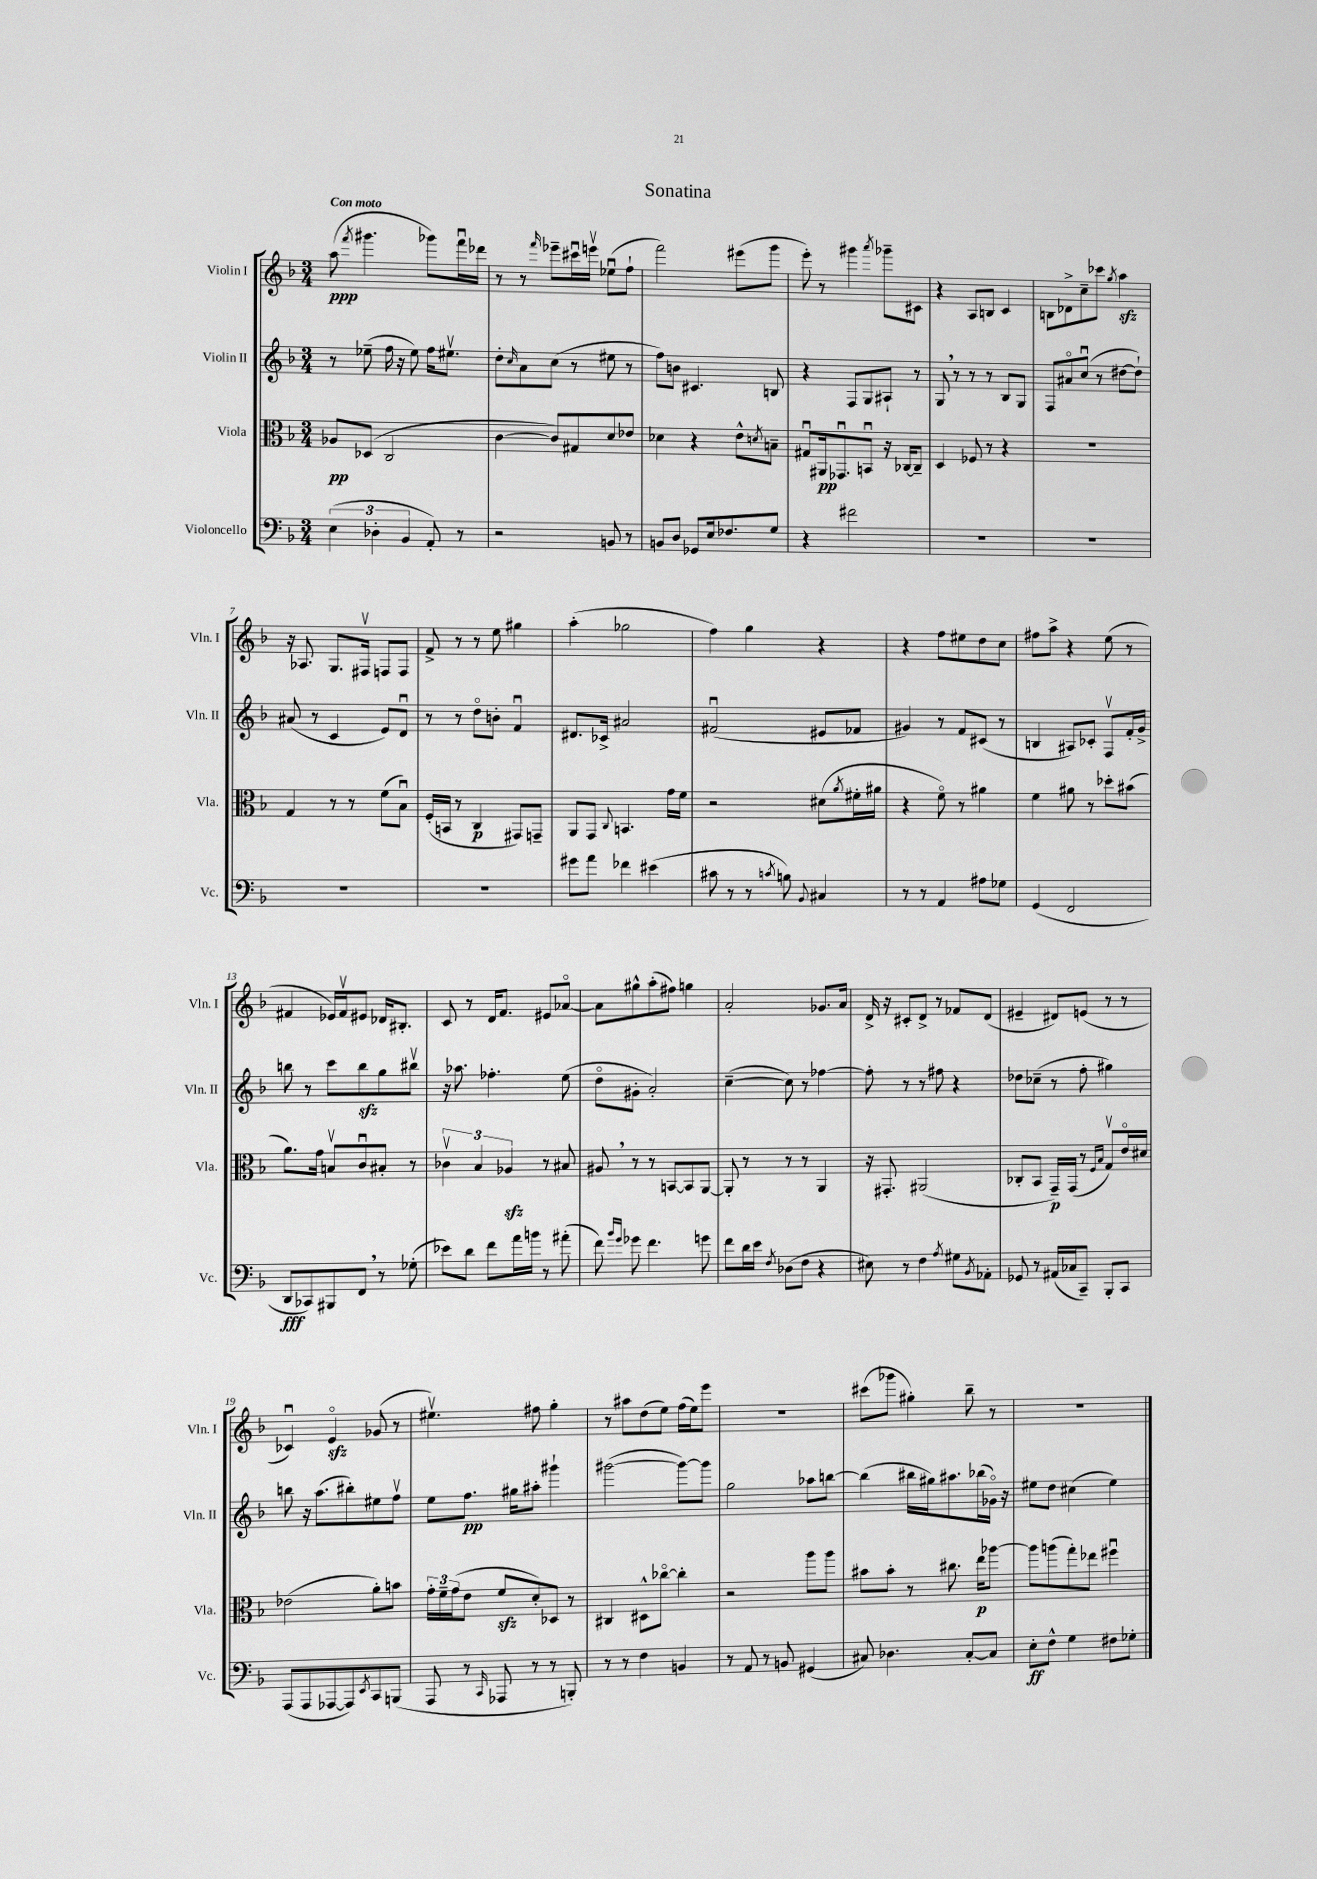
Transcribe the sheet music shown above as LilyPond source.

\header { title = "Sonatina" }
<<
\new StaffGroup <<
\new Staff = "s0" \with { instrumentName = "Violin I" shortInstrumentName = "Vln. I" } {
    \clef treble \key f \major \numericTimeSignature \time 3/4 \tempo "Con moto"
    a''8\ppp( \acciaccatura { f'''8 } gis'''4. ges'''8) f'''16\downbow des'''16 |
    r8 r8 \grace { f'''16 } ees'''8-- cis'''16\downbow e'''16\upbow ees''8\downbow( f''8-! |
    f'''2) eis'''8( g'''8 |
    e'''8-.) r8 gis'''4 \acciaccatura { a'''8 } ges'''8-- cis'8 |
    r4 a8 b8 c'4 |
    b8 des'8-> c''8-- ces'''8 \acciaccatura { g''8 } a''4\sfz |
    r16 aes8. g8. fis16\upbow f8 f8 |
    f'8-> r8 r8 e''8 gis''4 |
    a''4-.( ges''2 |
    f''4) g''4 r4 |
    r4 f''8 eis''8 d''8 c''8 |
    fis''8 a''8-> r4 e''8( r8 |
    fis'4 ees'16) fis'16\upbow eis'8 des'16 bis8.-. |
    c'8 r8 d'16 f'8. eis'8 aes'8~\flageolet |
    aes'8 gis''8-^ a''8-.( fis''8) g''4 |
    a'2-. ges'8. a'16 |
    d'16-> r16 cis'8-. d'8-> r8 fes'8 d'8( |
    eis'4-- dis'8) e'8( r8 r8 |
    ces'4\downbow) e'4\flageolet\sfz ges'8( r8 |
    eis''4.\upbow) fis''8 g''4-. |
    r8 ais''8 d''8( e''8) f''16( e''16) e'''8 |
    R2. |
    cis'''8( ges'''8 gis''4-.) bes''8-- r8 |
    R2. \bar "|." |
}
\new Staff = "s1" \with { instrumentName = "Violin II" shortInstrumentName = "Vln. II" } {
    \clef treble \key f \major \numericTimeSignature \time 3/4
    r8 ees''8--( f''16 r16 ees''8) f''16 eis''8.\upbow |
    d''8-. \grace { c''16 } a'8 c''8( r8 eis''8 r8 |
    f''8) b'8 cis'4. b8 |
    r4 f8 g8 ais8-! r8 |
    g8 \breathe r8 r8 r8 bes8 g8 |
    f8 ais'8\flageolet c''8\downbow( r8 dis''8~ dis''8-!) |
    ais'8( r8 c'4 e'8) d'8\downbow |
    r8 r8 d''8\flageolet b'8-. f'4\downbow |
    dis'8. ces'16-> ais'2 |
    fis'2\downbow( eis'8 fes'8 |
    gis'4) r8 f'8 cis'8( r8 |
    b4 ais8) ces'8-. f8\upbow f'16-. g'16-> |
    b''8 r8 c'''8 b''8\sfz g''8 bis''8\upbow |
    r16 aes''8. fes''4.-. e''8( |
    d''8\flageolet gis'8-. a'2-.) |
    c''4~--( c''8) r8 fes''4~ |
    fes''8-. r8 r8 fis''8 r4 |
    des''8 ces''8--( r8 f''8-. gis''4) |
    b''8 r16 a''8.( bis''8-.) eis''8 f''8\upbow |
    e''8 f''8.\pp gis''16 ais''8-. gis'''4-! |
    gis'''2~( gis'''8~) gis'''8 |
    g''2 aes''8 b''8~ |
    b''4( bis''16 gis''16) ais''8. bes''16( ges'16\flageolet) r16 |
    eis''8 d''8 cis''4( eis''4) \bar "|." |
}
\new Staff = "s2" \with { instrumentName = "Viola" shortInstrumentName = "Vla." } {
    \clef alto \key f \major \numericTimeSignature \time 3/4
    aes8\pp des8( c2 |
    c'4~ c'8) gis8 d'8 ees'8 |
    des'4 r4 e'8-^ \acciaccatura { d'8 } b8-- |
    gis8\downbow ais,16\pp ges,8.\downbow b,8\downbow r16 ces16~ ces8-- |
    d4 fes8 r8 r4 |
    R2. |
    g4 r8 r8 f'8( bes8\downbow) |
    f16-.( b,16 r8 c4\p gis,8) g,8-- |
    a,8 g,8 \appoggiatura { c8 } b,4. g'16 f'16 |
    r2 dis'8( \acciaccatura { a'8 } fis'16-. ais'16 |
    r4 f'8\flageolet) r8 ais'4 |
    f'4 ais'8 r8 des''8-. bis'8( |
    a'8.) g'16 b8\upbow c'8\downbow bis8-. r8 |
    \tuplet 3/2 { ces'4\upbow bes4 aes4\sfz } r8 bis8 |
    ais8 \breathe r8 r8 b,8~ b,8 a,8~ |
    a,8-. r8 r8 r8 a,4 |
    r16 gis,8.-. ais,2( |
    ces8-. bes,8 g,16--\p) g,16( r8 \grace { f16 bes16 } g8\upbow) e'16\flageolet dis'16 |
    ees'2( a'8-.) b'8 |
    \tuplet 3/2 { g'16-. f'16-- g'16( } e'8 f'8\sfz d'8-.) des8 r8 |
    cis4 dis8-^ ces''8~\flageolet ces''4-. |
    r2 a''8 a''8 |
    bis'8 bis'8-. r8 cis''8. e''16\p aes''8~ |
    aes''8 a''8( g''8-.) ees''8 fis''4\downbow \bar "|." |
}
\new Staff = "s3" \with { instrumentName = "Violoncello" shortInstrumentName = "Vc." } {
    \clef bass \key f \major \numericTimeSignature \time 3/4
    \tuplet 3/2 { e4( des4-. bes,4 } a,8-.) r8 |
    r2 b,8 r8 |
    b,8 d8 ges,8 e16 fes8. g8 |
    r4 fis'2 |
    R2. |
    R2. |
    R2. |
    R2. |
    gis'8 a'8 fes'4 eis'4( |
    cis'8 r8 r8 \acciaccatura { c'8 } b8) \appoggiatura { bes,8 } cis4 |
    r8 r8 a,4 ais8 ges8 |
    g,4( f,2 |
    d,8\fff ces,8) bis,,8 f,8 \breathe r8 ges8-.( |
    ees'8) d'8 f'8 a'16 b'16 r8 ais'8-.( |
    f'8) \grace { bes'16 g'16 } ges'8 f'4. g'8 |
    f'8 d'16 e'16 \acciaccatura { f8 } des8( f8 r4 |
    eis8) r8 f4 \acciaccatura { a8 } gis8 \acciaccatura { bes,8 } aes,8-. |
    ges,8 r8 ais,16( ces16 c,8--) bes,,8-. c,8 |
    a,,8( a,,8 aes,,8~ aes,,8) \acciaccatura { e,8 } c,8 b,,8( |
    a,,8 r8 \grace { c,16 } aes,,8 r8 r8 b,,8-.) |
    r8 r8 f4 b,4 |
    r8 a,8 r8 b,8 gis,4( |
    cis8) des4. cis8~-. cis8 |
    e8-.\ff f8-^ g4 fis8 ges8-. \bar "|." |
}
>>
>>
